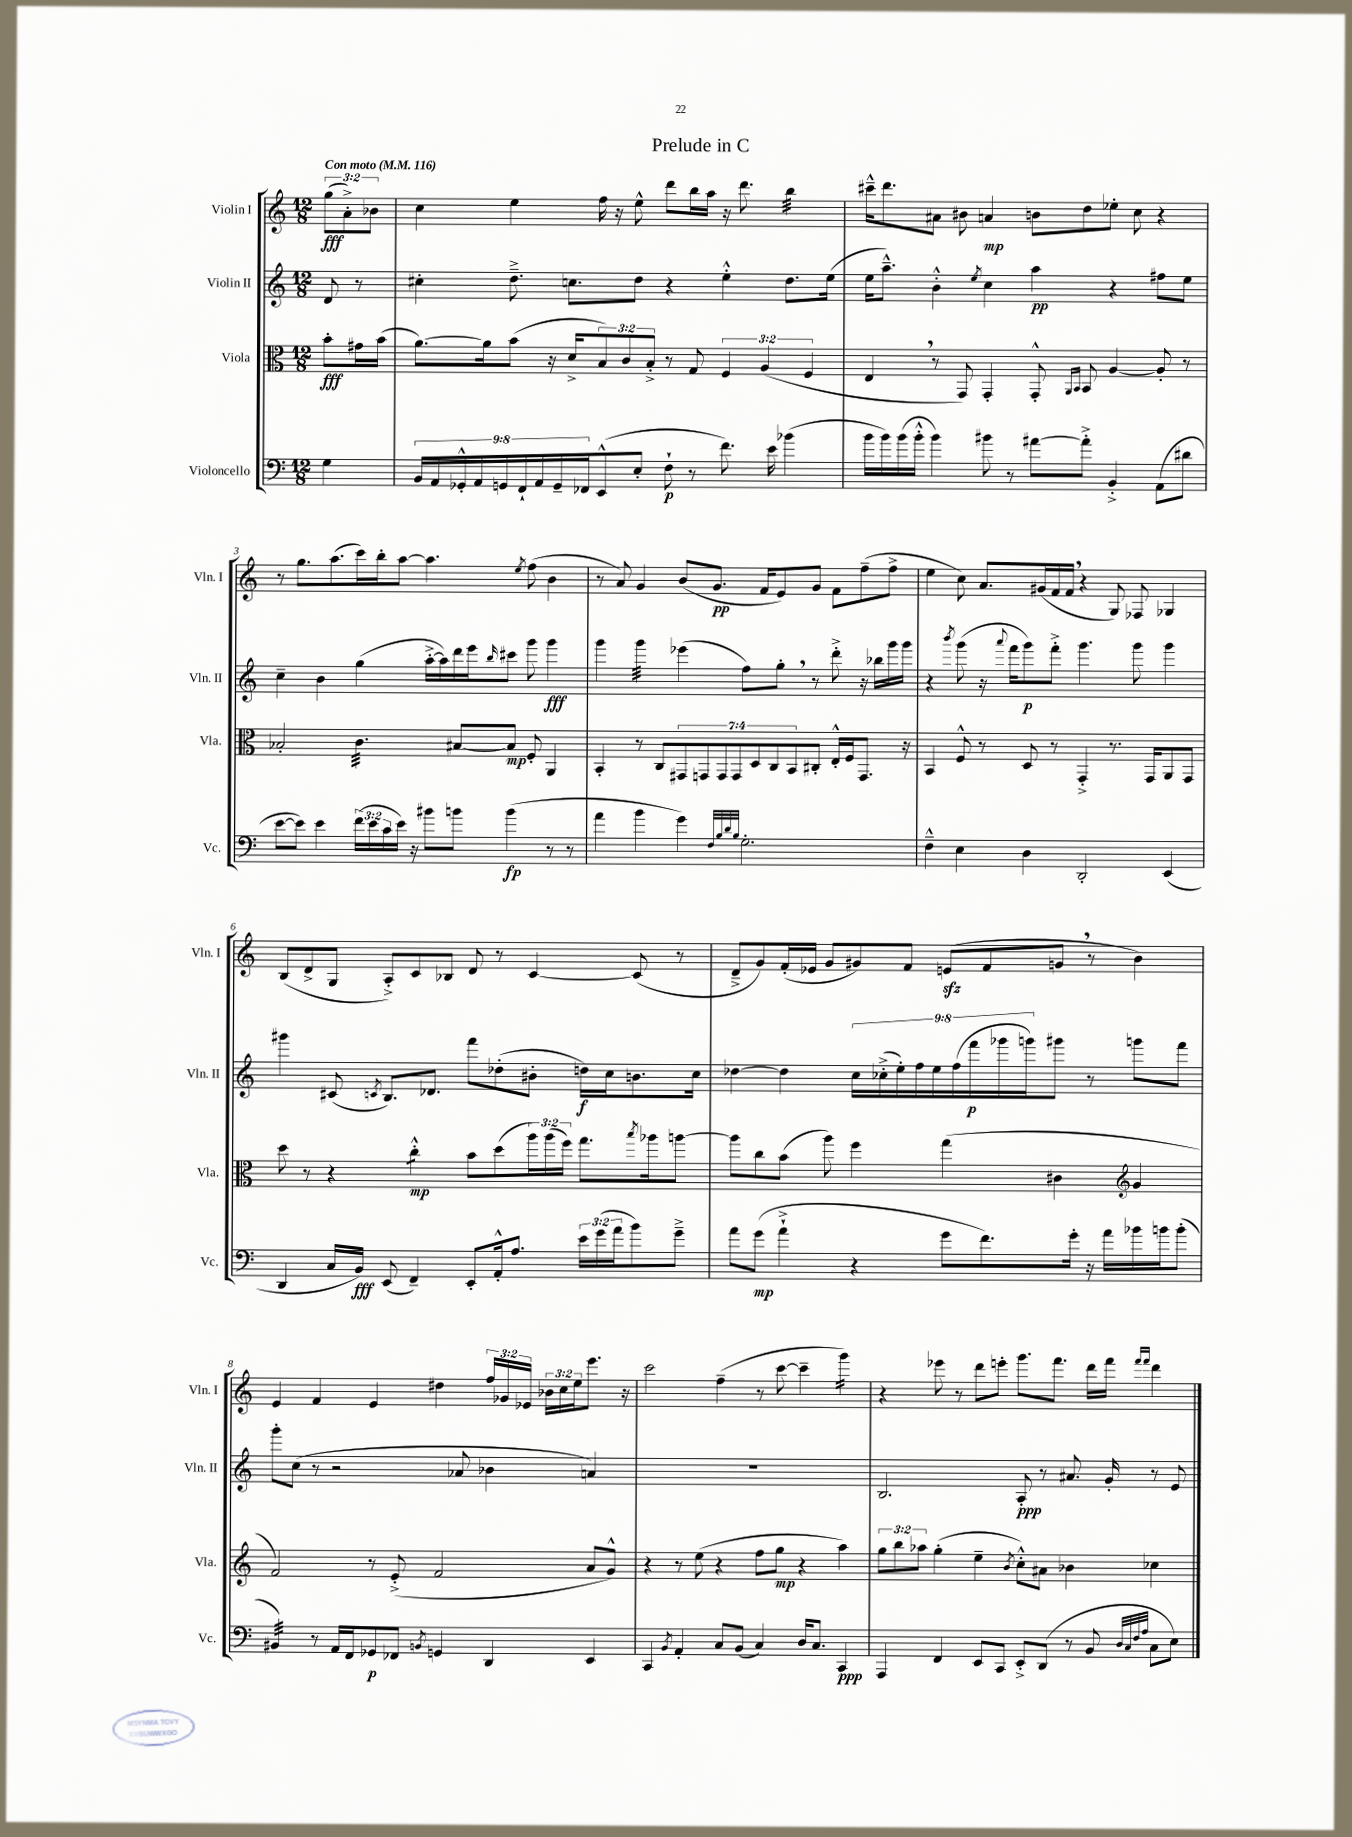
\header { title = "Prelude in C" }
<<
\new StaffGroup <<
\new Staff = "s0" \with { instrumentName = "Violin I" shortInstrumentName = "Vln. I" } {
    \clef treble \key c \major \numericTimeSignature \time 12/8 \override Staff.TupletNumber.text = #tuplet-number::calc-fraction-text \partial 4 \tempo "Con moto" 4 = 116
    \tuplet 3/2 { g''8\fff( a'8-.->) bes'8 } |
    c''4 e''4 f''16 r16 e''8-^ d'''8 b''16 a''16 r16 d'''8. b''4:32 |
    cis'''16---^ d'''8. ais'8 bis'8 a'4\mp b'8 d''8 ees''8-. c''8 r4 |
    r8 g''8. a''8.( c'''16) b''16-. a''8~ a''4. \acciaccatura { e''8 } f''8( b'4 |
    r8 a'8) g'4 b'8( g'8.\pp f'16 e'8) g'8 f'8 f''8--( f''8-> |
    e''4 c''8) a'8. gis'16( f'16 f'16 \breathe r4 g8) fes8 ges4 |
    b8( d'8-> g8 a8-.->) c'8 bes8 d'8 r8 c'4~ c'8( r8 |
    d'8---> g'8) f'16-.( ees'16 g'8 gis'8) f'8 e'8\sfz( f'8 g'8 \breathe r8 b'4) |
    e'4 f'4 e'4 dis''4 \tuplet 3/2 { f''16 ges'16 ees'16 } \tuplet 3/2 { bes'16 c''16 e''16 } e'''8. r16 |
    c'''2 f''4--( r8 c'''8~ c'''4-- g'''4:16) |
    r4 ees'''8 r8 d'''8 e'''8-. g'''8. f'''8. d'''16 f'''16 \grace { f'''16 f'''16 } d'''4 \bar "|." |
}
\new Staff = "s1" \with { instrumentName = "Violin II" shortInstrumentName = "Vln. II" } {
    \clef treble \key c \major \numericTimeSignature \time 12/8 \override Staff.TupletNumber.text = #tuplet-number::calc-fraction-text \partial 4
    d'8 r8 |
    cis''4-. d''8.---> c''8. d''8 r4 e''4-.-^ d''8. e''16( |
    e''16 a''8.---^) b'4-.-^ \acciaccatura { e''8 } c''4 a''4\pp r4 fis''8 e''8 |
    c''4-- b'4 g''4( a''16~-.-> a''16) d'''16 e'''16 \grace { b''16 } cis'''8 g'''8 g'''4\fff |
    g'''4 g'''4:32 ees'''4( f''8) g''8-. \breathe r8 d'''8-.-> r16 bes''16 g'''16 g'''16 |
    r4 \acciaccatura { b'''8 } g'''8( r16 \appoggiatura { a'''8 } f'''16 g'''8\p) f'''8-.-> g'''4. g'''8 g'''4 |
    gis'''4 cis'8( \acciaccatura { c'8 } b8.) des'8. f'''8 des''8-.( bis'8-. d''16\f) c''16 b'8. c''16 |
    des''4~ des''4 \tuplet 9/8 { c''16 ces''16-.->( e''16-.) f''16 e''16 f''16( f'''16\p ges'''16 g'''16) } gis'''8 r8 g'''8 f'''8 |
    g'''8-. c''8( r8 r2 aes'8 bes'4 a'4) |
    R1. |
    b2. a8-.\ppp r8 ais'8. g'16-. r8 e'8 \bar "|." |
}
\new Staff = "s2" \with { instrumentName = "Viola" shortInstrumentName = "Vla." } {
    \clef alto \key c \major \numericTimeSignature \time 12/8 \override Staff.TupletNumber.text = #tuplet-number::calc-fraction-text \partial 4
    b'8-.\fff gis'16 b'16( |
    a'8.~) a'16 b'8( r16 d'16-> \tuplet 3/2 { b8) c'8 b8-.-> } r8 g8 \tuplet 3/2 { f4 a4( f4 } |
    e4 \breathe r8 g,8) g,4-. g,8-.-^ \grace { a,16 b,16 } b,8 a4~ a8-. r8 |
    bes2-. c'4.:32 bis8~ bis8\mp f8-. a,4 |
    b,4-. r8 c8 \tuplet 7/4 { gis,8 g,8 g,8 g,8 d8 c8 b,8 } cis8-. e16-.-^ f16 g,8. r16 |
    b,4 f8-^ r8 d8 r8 g,4-.-> r8. g,16 a,8 g,8 |
    d''8 r8 r4 c''4:8-.-^\mp b'8 d''8( \tuplet 3/2 { a''16) a''16( f''16) } g''8. \acciaccatura { b''8 } aes''16 a''8~ |
    a''8 c''8 b'8( a''8) f''4 g''4( cis'4 \clef treble g'4 |
    f'2) r8 e'8-.->( f'2 a'8 g'8-^) |
    r4 r8 e''8( r4 f''8 g''8\mp r4 a''4) |
    \tuplet 3/2 { g''8 b''8 aes''8 } g''4-.( e''4-- \acciaccatura { b'8 } c''8-.-^) ais'8 bes'4 ces''4 \bar "|." |
}
\new Staff = "s3" \with { instrumentName = "Violoncello" shortInstrumentName = "Vc." } {
    \clef bass \key c \major \numericTimeSignature \time 12/8 \override Staff.TupletNumber.text = #tuplet-number::calc-fraction-text \partial 4
    g4 |
    \tuplet 9/8 { b,16 a,16 ges,16-.-^ a,16 g,16 f,16-! a,16 g,16-- fes,16 } e,8-^( e8-. f8-!\p r8 f'8.) e'16 bes'4( |
    b'16 b'16) b'16( b'16-.-^ b'4) bis'8 r8 ais'8~ ais'8-.-> b,4-.-> a,8( dis'8 |
    e'8~ e'8) e'4 \tuplet 3/2 { f'16( e'16 c'16 } e'16) r16 bis'8 b'8 b'4\fp( r8 r8 |
    a'4 b'4 g'4) \grace { f32 b32 d'32 b32 } g2.-. |
    f4---^ e4 d4 d,2-. e,4( |
    d,4 c16 b,16\fff) e,8( f,4--) e,8-. a,16-.-^ a8. \tuplet 3/2 { e'16 g'16( a'16 } b'8) g'8---> |
    a'8 g'8\mp( a'4-!-> r4 g'8 f'8.) g'16-. r16 a'16 bes'16 b'16 b'8-.( |
    bis,4:32) r8 a,16 f,16 ges,8\p fes,8 \acciaccatura { b,8 } g,4 d,4 e,4 |
    c,4 \acciaccatura { b,8 } a,4-. c8 b,8( c4) d16 c8. c,4\ppp |
    a,,4 f,4 e,8 c,8 e,8-.-> d,8( r8 b,8 \grace { d32 c32 f32 a32 } c8 e8) \bar "|." |
}
>>
>>
